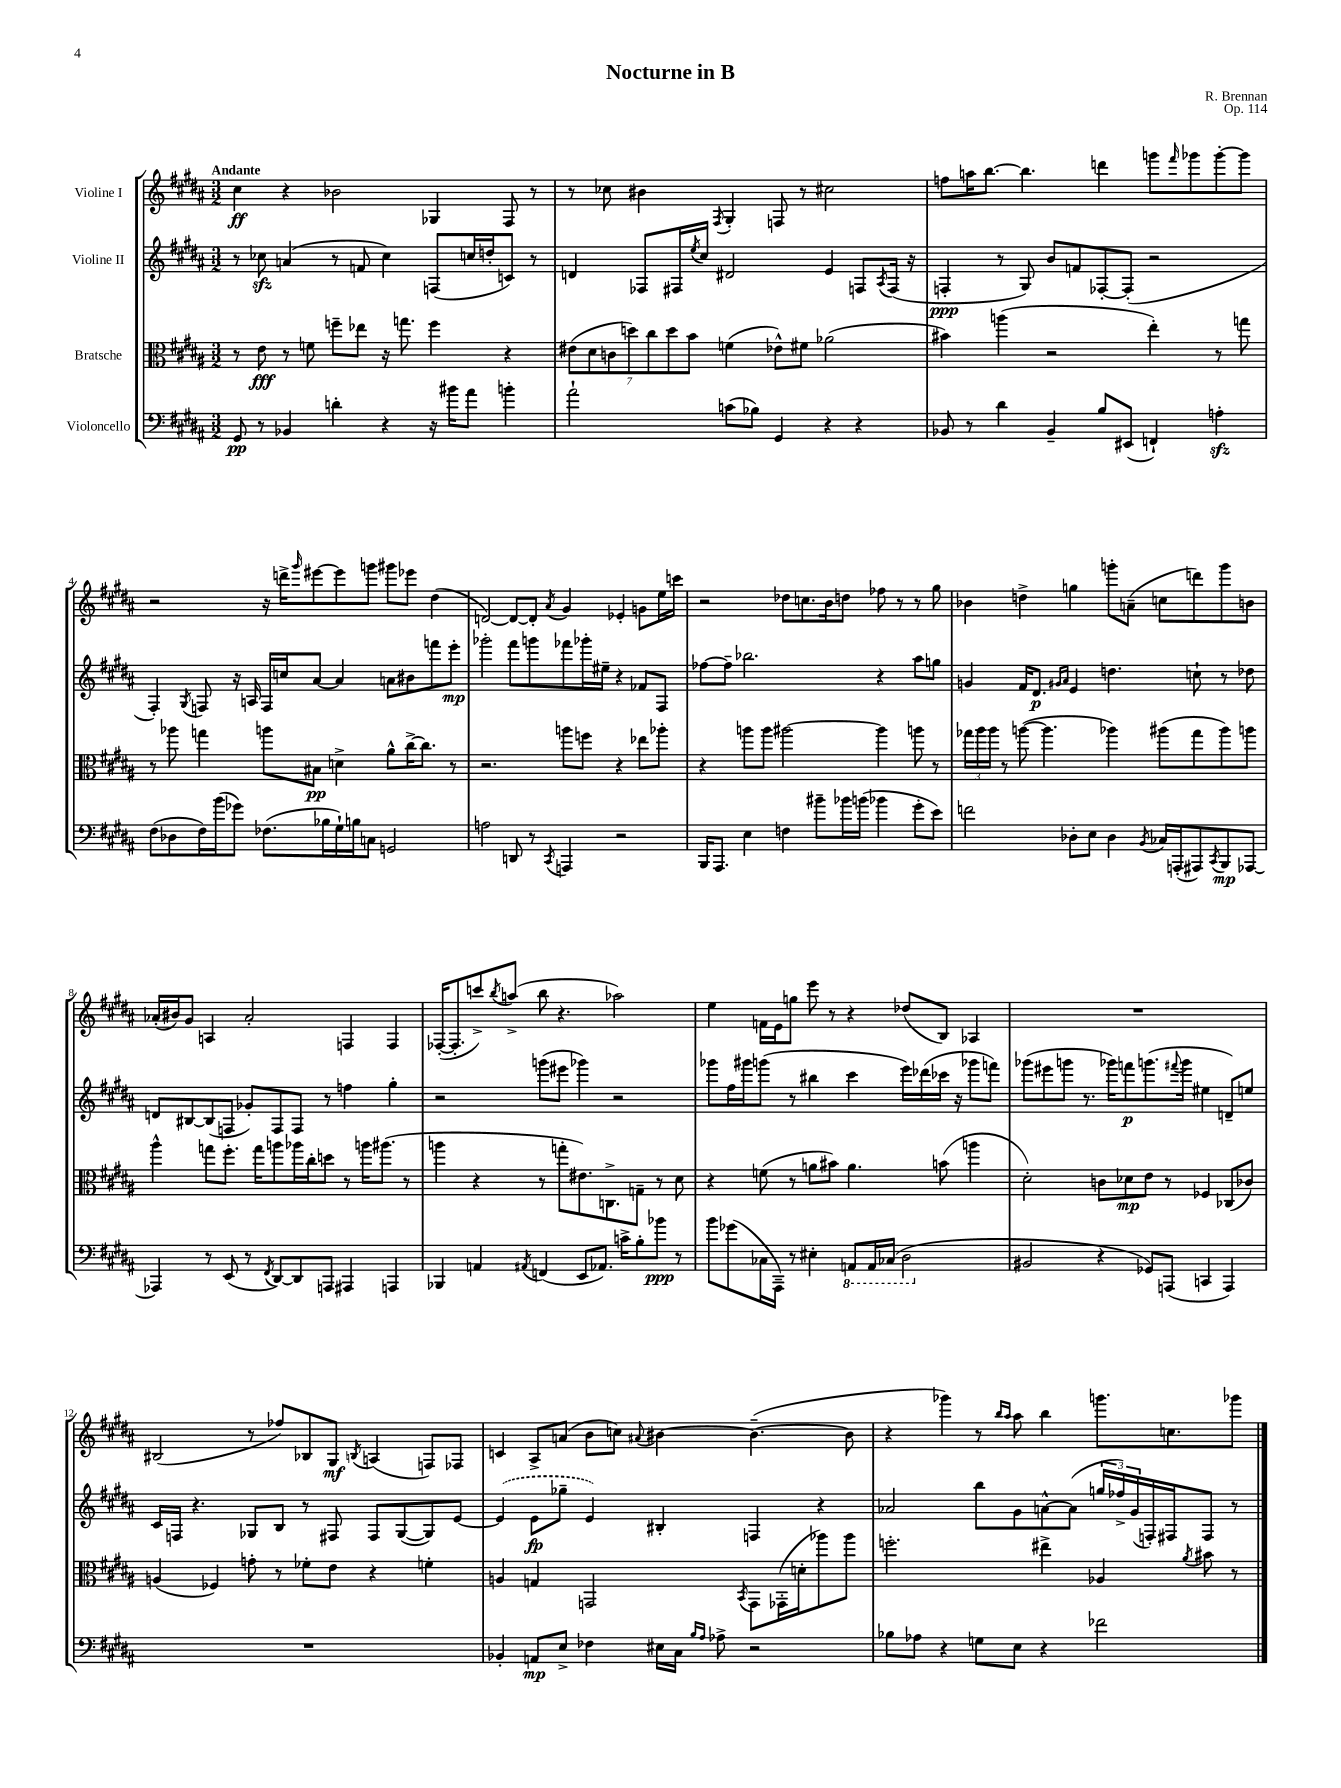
\header { title = "Nocturne in B" composer = "R. Brennan" opus = "Op. 114" }
<<
\new StaffGroup <<
\new Staff = "s0" \with { instrumentName = "Violine I" } {
    \clef treble \key b \major \numericTimeSignature \time 3/2 \tempo "Andante"
    cis''4\ff r4 bes'2 ges4 fis8 r8 |
    r8 ces''8 bis'4 \acciaccatura { fis8 } gis4-. f8 r8 cis''2 |
    f''8 a''16 b''8.~ b''4. d'''4 g'''8 \grace { fis'''16 } ges'''8 ges'''8~-. ges'''8 |
    r2 r16 d'''16-> \grace { gis'''16 } eis'''8~ eis'''8 g'''8 gis'''8 ees'''8 dis''4( |
    d'2~) d'8~ d'8-. \acciaccatura { ais'8 } gis'4 ees'4-. g'8 e''16 c'''16 |
    r2 des''8 c''8. b'16 d''8 fes''8 r8 r8 gis''8 |
    bes'4 d''4-> g''4 g'''8-. a'8--( c''8 d'''8) g'''8 b'8 |
    aes'16-.( bis'16) gis'8 a4 aes'2-. f4 f4 |
    fes16~-.( fes8.-. c'''8->) \acciaccatura { b''8 } a''8->( b''8 r4. aes''2) |
    e''4 f'16 e'16 g''8 e'''8 r8 r4 des''8( b8) aes4 |
    R1. |
    bis2( r8 fes''8) bes8 gis8\mf \acciaccatura { b8 } a4( f8) fes8 |
    c'4 ais8-> a'8( b'8 c''8) \appoggiatura { ais'8 } bis'4~ bis'4.~--( bis'8 |
    r4 ges'''4) r8 \grace { b''16 ais''16 } ais''8 b''4 g'''8. c''8. ges'''8 \bar "|." |
}
\new Staff = "s1" \with { instrumentName = "Violine II" } {
    \clef treble \key b \major \numericTimeSignature \time 3/2
    r8 ces''8\sfz a'4( r8 f'8 ces''4) f8( c''16 d''16-. c'8) r8 |
    d'4 fes8 fis16 \acciaccatura { e''8 } cis''16 dis'2 e'4 f8 \acciaccatura { ais8 } f16( r16 |
    f4-.\ppp r8 gis8) b'8 f'8 fes8~-. fes8-.( r2 |
    fis4-.) \acciaccatura { gis8 } f8 r16 a16 f16 c''16 ais'8~ ais'4 a'8 bis'8 f'''8 e'''8-.\mp |
    ges'''2-. fis'''8 g'''8 fes'''8 ges'''16-. eis''16-- r4 fes'8 fis8 |
    fes''8~ fes''8-- bes''2. r4 ais''8 g''8 |
    g'4 fis'16 dis'8.\p \grace { gis'16 ais'16 } e'4 d''4. c''8-! r8 des''8 |
    d'8 bis8~ bis8( f8 ges'8-.) f8 f8 r8 f''4 gis''4-. |
    r2 g'''8( eis'''8 ges'''4) r2 |
    ges'''8 fis''16 gis'''16 g'''8( r8 bis''4 cis'''4 e'''16) des'''16( ces'''16 r16 ges'''8 f'''8) |
    ges'''8( eis'''8 g'''8 r8. ges'''16) f'''8\p g'''8.( \appoggiatura { fis'''8 } g'''16 eis''4 d'8--) e''8 |
    cis'16 f16 r4. ges8 b8 r8 fis8 fis8 ges8~( ges8) e'8~ |
    \once \slurDashed e'4( e'8\fp ges''8-- e'4) bis4-. f4 r4 |
    aes'2 b''8 gis'8 a'8~-^ a'8( \tuplet 3/2 { g''16 fes''16->) gis'16( } f16-.) fis16 fis8 r8 \bar "|." |
}
\new Staff = "s2" \with { instrumentName = "Bratsche" } {
    \clef alto \key b \major \numericTimeSignature \time 3/2
    r8 e'8\fff r8 f'8 f''8-- ees''8 r16 g''8. f''4 r4 |
    \tuplet 7/4 { eis'8( dis'8 c'8 d''8) cis''8 d''8 b'8 } f'4( ees'8-^) fis'8 aes'2( |
    bis'4) a''4( r2 e''4-.) r8 g''8 |
    r8 aes''8 g''4 a''8 bis8\pp d'4-> ais'8-^ cis''16~-> cis''8. r8 |
    r2. a''8 f''8 r4 ees''8 aes''8-. |
    r4 a''8 a''8 ais''2~ ais''4 a''8 r8 |
    \tuplet 3/2 { ges''16 ais''16 ais''16 } r8 a''8~( a''4. aes''4) ais''8( ges''8 ais''8) a''8 |
    ais''4-^ g''8 fis''8.-. g''16 a''8 aes''16 cis''16-. d''8 r8 a''16 ais''8.( r8 |
    a''4 r4 r8 g''8-. eis'8.) c8.-> g8-- r8 dis'8 |
    r4 f'8( r8 a'8 bis'8) a'4. b'8( a''4 |
    dis'2-.) c'8 des'8\mp e'8 r8 fes4 ces8( ces'8) |
    a4( fes4) g'8-. r8 fes'8-. e'8 r4 f'4-. |
    a4 g4 g,2 \acciaccatura { b,8 } g,8 ges,16-.( d'16-. aes''8) aes''8 |
    f''2.-. eis''4-> aes4 \acciaccatura { ais'8 } bis'8 r8 \bar "|." |
}
\new Staff = "s3" \with { instrumentName = "Violoncello" } {
    \clef bass \key b \major \numericTimeSignature \time 3/2
    gis,8\pp r8 bes,4 d'4-. r4 r16 bis'16 ais'8 b'4-. |
    ais'2-! c'8( bes8) gis,4 r4 r4 |
    bes,8 r8 dis'4 bes,4-- b8 eis,8( f,4-!) a4-.\sfz |
    fis8( des8 fis16) b'16( ges'8) fes8.( bes16 gis16-!) b16 c8 g,2 |
    a2 d,8 r8 \acciaccatura { cis,8 } a,,4 r2 |
    b,,16 ais,,8. e4 f4 bis'8-- bes'16 b'16( bes'4 gis'8-. e'8) |
    f'2 des8-. e8 des4 \acciaccatura { b,8 } ces16 a,,16-.( ais,,8) \acciaccatura { cis,8 } b,,8\mp aes,,8~ |
    aes,,4 r8 e,8( r8 \acciaccatura { fis,8 } dis,8~) dis,8 a,,8 ais,,4 a,,4 |
    bes,,4 a,4 \acciaccatura { ais,8 } f,4( e,8 aes,8.) c'16-> b8-. bes'8\ppp r8 |
    b'8 ges'8( ces16 ais,,16--) r8 eis4-. \ottava #-1 a,,8 a,,16 ces,16( dis,2 \ottava #0 |
    bis,2 r4 ges,8) a,,8( c,4 a,,4) |
    R1. |
    bes,4-. a,8\mp e8-> fes4 eis16 cis16 \grace { b16 ais16 } aes8-> r2 |
    bes8 aes8 r4 g8 e8 r4 fes'2 \bar "|." |
}
>>
>>
